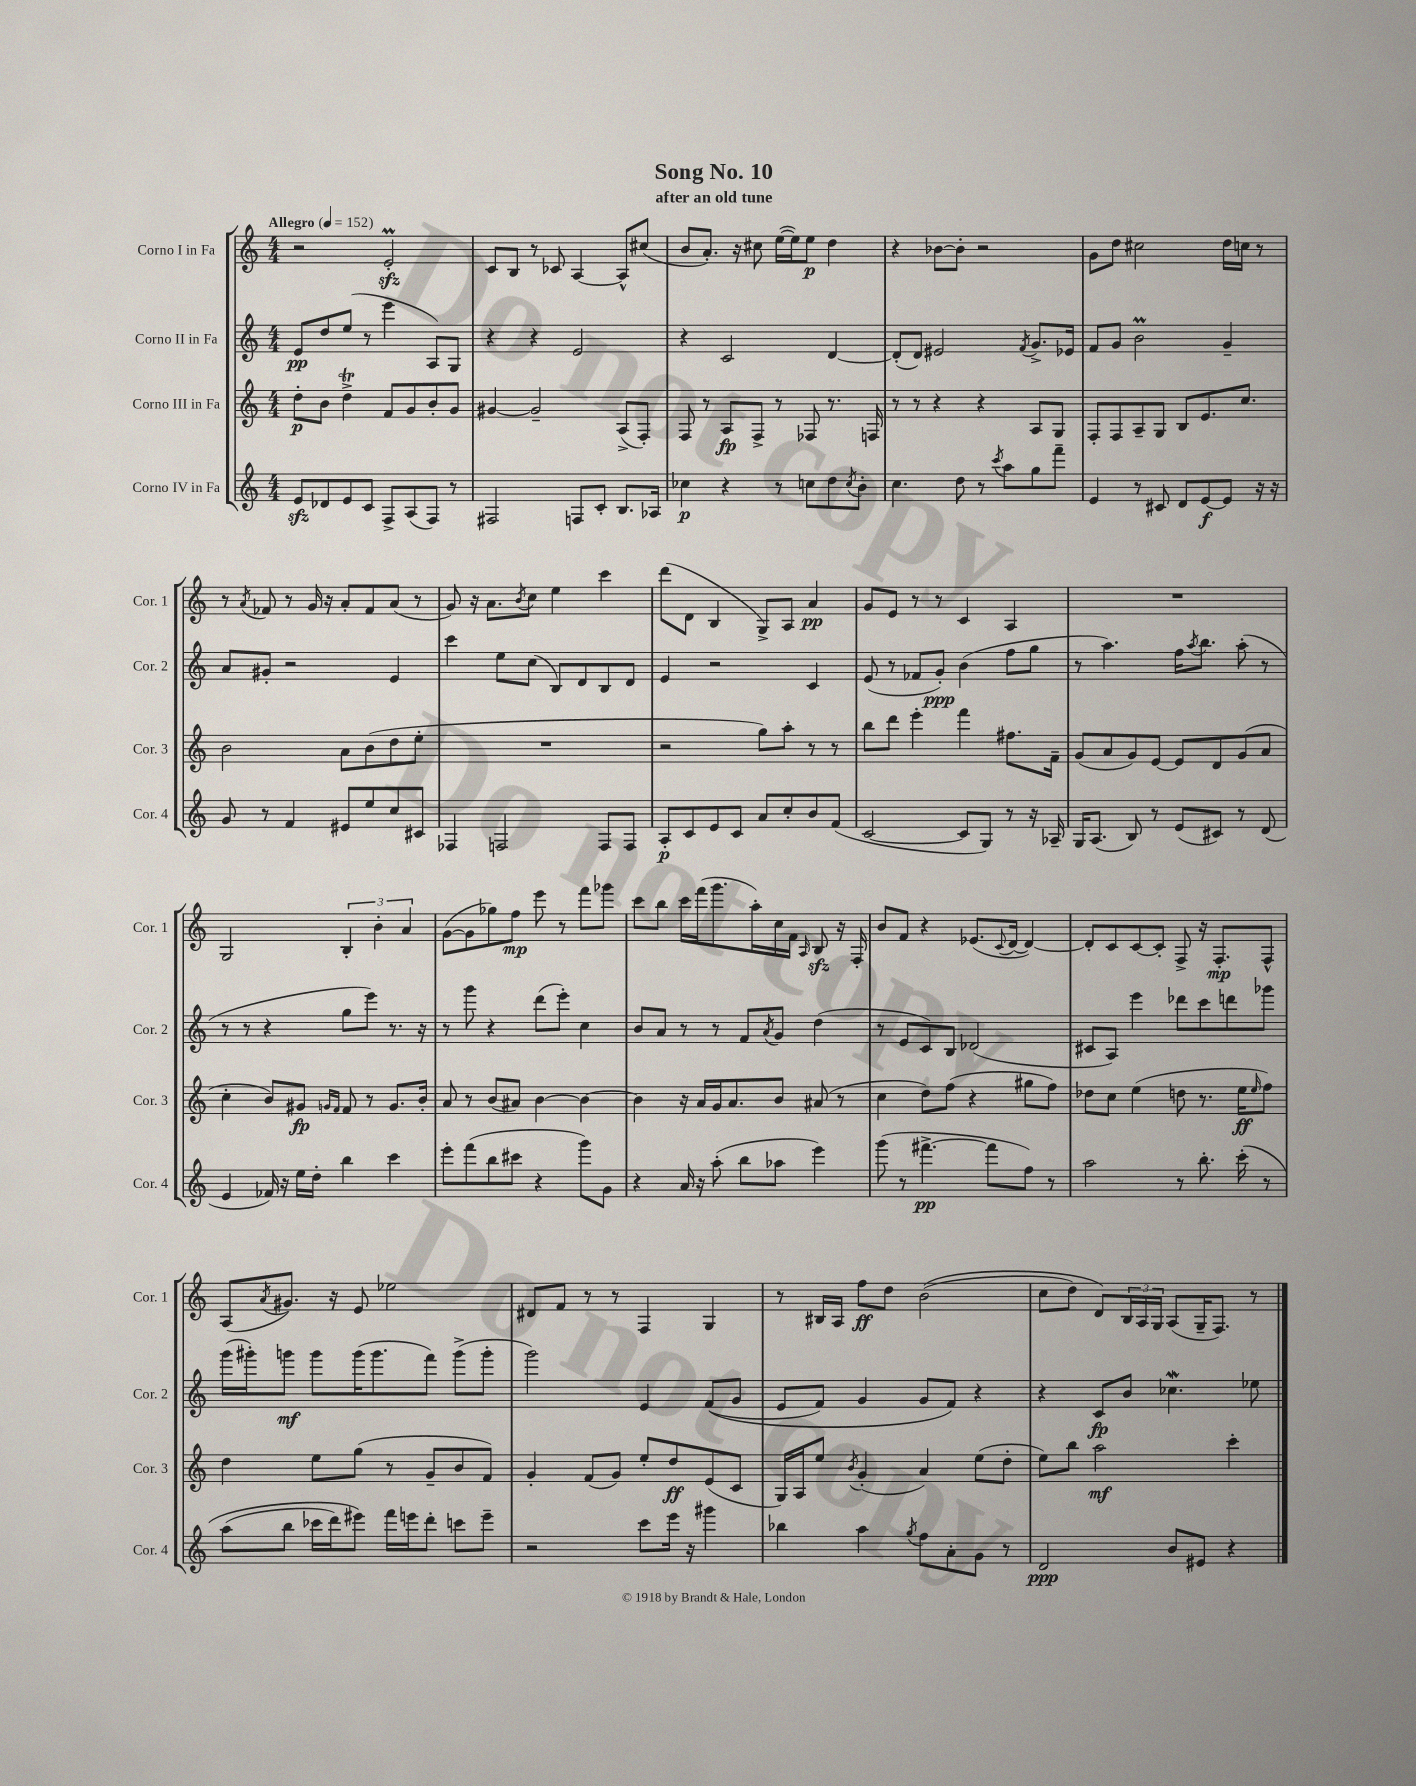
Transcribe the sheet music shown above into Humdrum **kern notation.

**kern	**kern	**kern	**kern
*staff4	*staff3	*staff2	*staff1
*clefG2	*clefG2	*clefG2	*clefG2
*k[]	*k[]	*k[]	*k[]
*M4/4	*M4/4	*M4/4	*M4/4
*MM152	*MM152	*MM152	*MM152
8e	8dd'	8e	2r
8d-	8b	8dd	.
8e	4dd^	(8ee	.
8c	.	8r	.
8F^	8f	4eee	2e'
(8A	8g	.	.
8F)	8b'	8A)	.
8r	8g	8G	.
=	=	=	=
2F#	[4g#	4r	8c
.	.	.	8B
.	2g#~]	4r	8r
.	.	.	8c-
8F	.	2e	[4A
8c'	.	.	.
8.B	(8A^	.	8A^^]
.	8F')	.	(8cc#
16A-	.	.	.
=	=	=	=
4cc-	8F	4r	8b
.	8r	.	8.a')
4r	8A	2c	.
.	.	.	16r
.	8F^	.	8cc#
8r	8r	.	([16ee
.	.	.	16ee])
8cc	8F-	.	8ee
8dd	8.r	[4d	4dd
8qcc	.	.	.
8b'	.	.	.
.	16F	.	.
=	=	=	=
4.cc	8r	(8d']	4r
.	8r	8d)	.
.	4r	2e#	[8b-
8dd	.	.	8b-']
8r	4r	.	2r
8qccc	.	.	.
8aa	.	.	.
.	.	8qf	.
8gg	8A	8.g^	.
8fff~	8G	.	.
.	.	16e-	.
=	=	=	=
4e	8F'	8f	8g
.	8F	8g	8dd
8r	8A~	2b	2cc#
8c#	8G	.	.
8d	8B	.	.
[8e	8.e	.	.
8e]	.	4g~	16dd
.	8.cc	.	16cc
16r	.	.	8r
16r	.	.	.
=	=	=	=
8g	2b	8a	8r
.	.	.	8qa
8r	.	8g#'	8f-
4f	.	2r	8r
.	.	.	16g
.	.	.	16r
8e#	8a	.	8a'
8ee	(8b	.	8f-
8cc	8dd	4e	(8a
8c#	8ee'	.	8r
=	=	=	=
4F-	1r	4ccc	8g)
.	.	.	16r
.	.	.	8.a
2F	.	8ee	.
.	.	.	8qb
.	.	(8cc	8cc
.	.	8B)	4ee
.	.	8d	.
8F	.	8B	4ccc
8F	.	8d	.
=	=	=	=
8A'	2r	4e	(8ddd
8c	.	.	8d
8e	.	2r	4B
8c	.	.	.
8a	8gg)	.	8G^)
8cc'	8aa'	.	8A
8b	8r	4c	4a
(8f	8r	.	.
=	=	=	=
[2c	8bb	(8e	8g
.	8ddd	8r	8e
.	4eee'	8f-	8r
.	.	8g')	8r
8c]	4fff	(4b	4c
8G)	.	.	.
8r	8.ff#	8ff	4A
16r	.	8gg	.
16A-~	16f~	.	.
=	=	=	=
16G	(8g	8r	1r
(8.A	.	.	.
.	8a	4.aa)	.
8B)	8g)	.	.
8r	[8e	.	.
(8e	8e]	16ff	.
.	.	8qaa	.
.	.	8.bb	.
8c#)	8d	.	.
8r	(8g	(8aa'	.
(8d	8a	8r	.
=	=	=	=
4e	4cc'	8r	2G
.	.	8r	.
16f-)	8b)	4r	.
16r	.	.	.
16ee	8g#	.	.
16dd'	.	.	.
.	16qqg	.	.
.	16qqf	.	.
4bb	8f	8gg	6B'
.	8r	8eee)	.
.	.	.	6b'
4ccc	8.g	8.r	.
.	.	.	6a
.	16b'	16r	.
=	=	=	=
8eee'	8a	8r	([8g
(8fff	8r	8ggg	8g]
8bb	(8b	4r	8gg-)
8ccc#	8a#)	.	8ff
4r	[4b	(8ddd	8eee
.	.	8eee')	8r
8ggg)	4b_	4cc	8fff
8g	.	.	8ggg-
=	=	=	=
4r	4b]	8b	8ccc
.	.	8a	8bb
16a	16r	8r	16ccc
16r	16a	.	(16fff
(8aa'	16g	8r	8.ggg
.	8.a	.	.
8bb	.	8f	.
.	.	.	16aa')
.	.	8qa	.
8aa-	8b	8g	16cc
.	.	.	16f
.	.	.	16qqA
4eee)	(8a#	(4dd	8B
.	8r	.	16r
.	.	.	16F'
=	=	=	=
(8ggg	4cc	8r	8b
8r	.	8e	8f
[4.fff#^	8dd)	8c)	4r
.	(8ff	8B	.
.	4r	(2d-	(8.e-
8fff#]	.	.	.
.	.	.	8qqc
.	.	.	[16d
8ff)	8gg#	.	4d_)
8r	8ff)	.	.
=	=	=	=
2aa	8dd-	8c#	8d']
.	8cc	8A)	8c
.	(4ee	4eee	[8c
.	.	.	8c']
8r	8dd	8ddd-	8F^
8.bb'	8.r	8ccc	16r
.	.	.	8.F'
.	.	8ddd	.
&(16ccc'	16ee	.	.
.	16qqee	.	.
8r	8ff)	8ggg-	8F^^
=	=	=	=
(8aa	4dd	(16ggg	(8A
.	.	16ggg#')	.
.	.	.	8qa
8bb	.	8ggg	8.g#)
16ccc-	8ee	8ggg	.
16ddd)	.	.	16r
8eee#&)	(8gg	(16ggg	8e
.	.	8.ggg	.
16fff	8r	.	2ee-
16eee	.	.	.
8ddd'	8g~	8fff)	.
8ccc	8b	(8ggg^	.
8eee~	8f)	8ggg'	.
=	=	=	=
2r	4g'	2ggg)	8d#
.	.	.	8f
.	(8f	.	8r
.	8g)	.	8r
8ccc	8ee'	4e	4F
16eee	8dd	.	.
16r	.	.	.
4ggg#	(8e	&((8f	4G
.	8c	8g	.
=	=	=	=
4bb-	16G)	8e	8r
.	16A	.	.
.	8ee	8f)	16B#
.	.	.	16A
.	8qb	.	.
4aa	(4g'	4g	8ff
.	.	.	8dd
8qgg	.	.	.
8ff	4a)	8g	&((2b
8a'	.	8f&)	.
8g	(8ee	4r	.
8r	8dd'	.	.
=	=	=	=
2d	8ee)	4r	8cc
.	8bb	.	8dd)
.	2aa	8c	8d&)
.	.	8b	24B
.	.	.	24A
.	.	.	24G
8b	.	4.cc-	(8A
8e#	.	.	16G~
.	.	.	8.F)
4r	4ccc'	.	.
.	.	8ee-	8r
==	==	==	==
*-	*-	*-	*-
